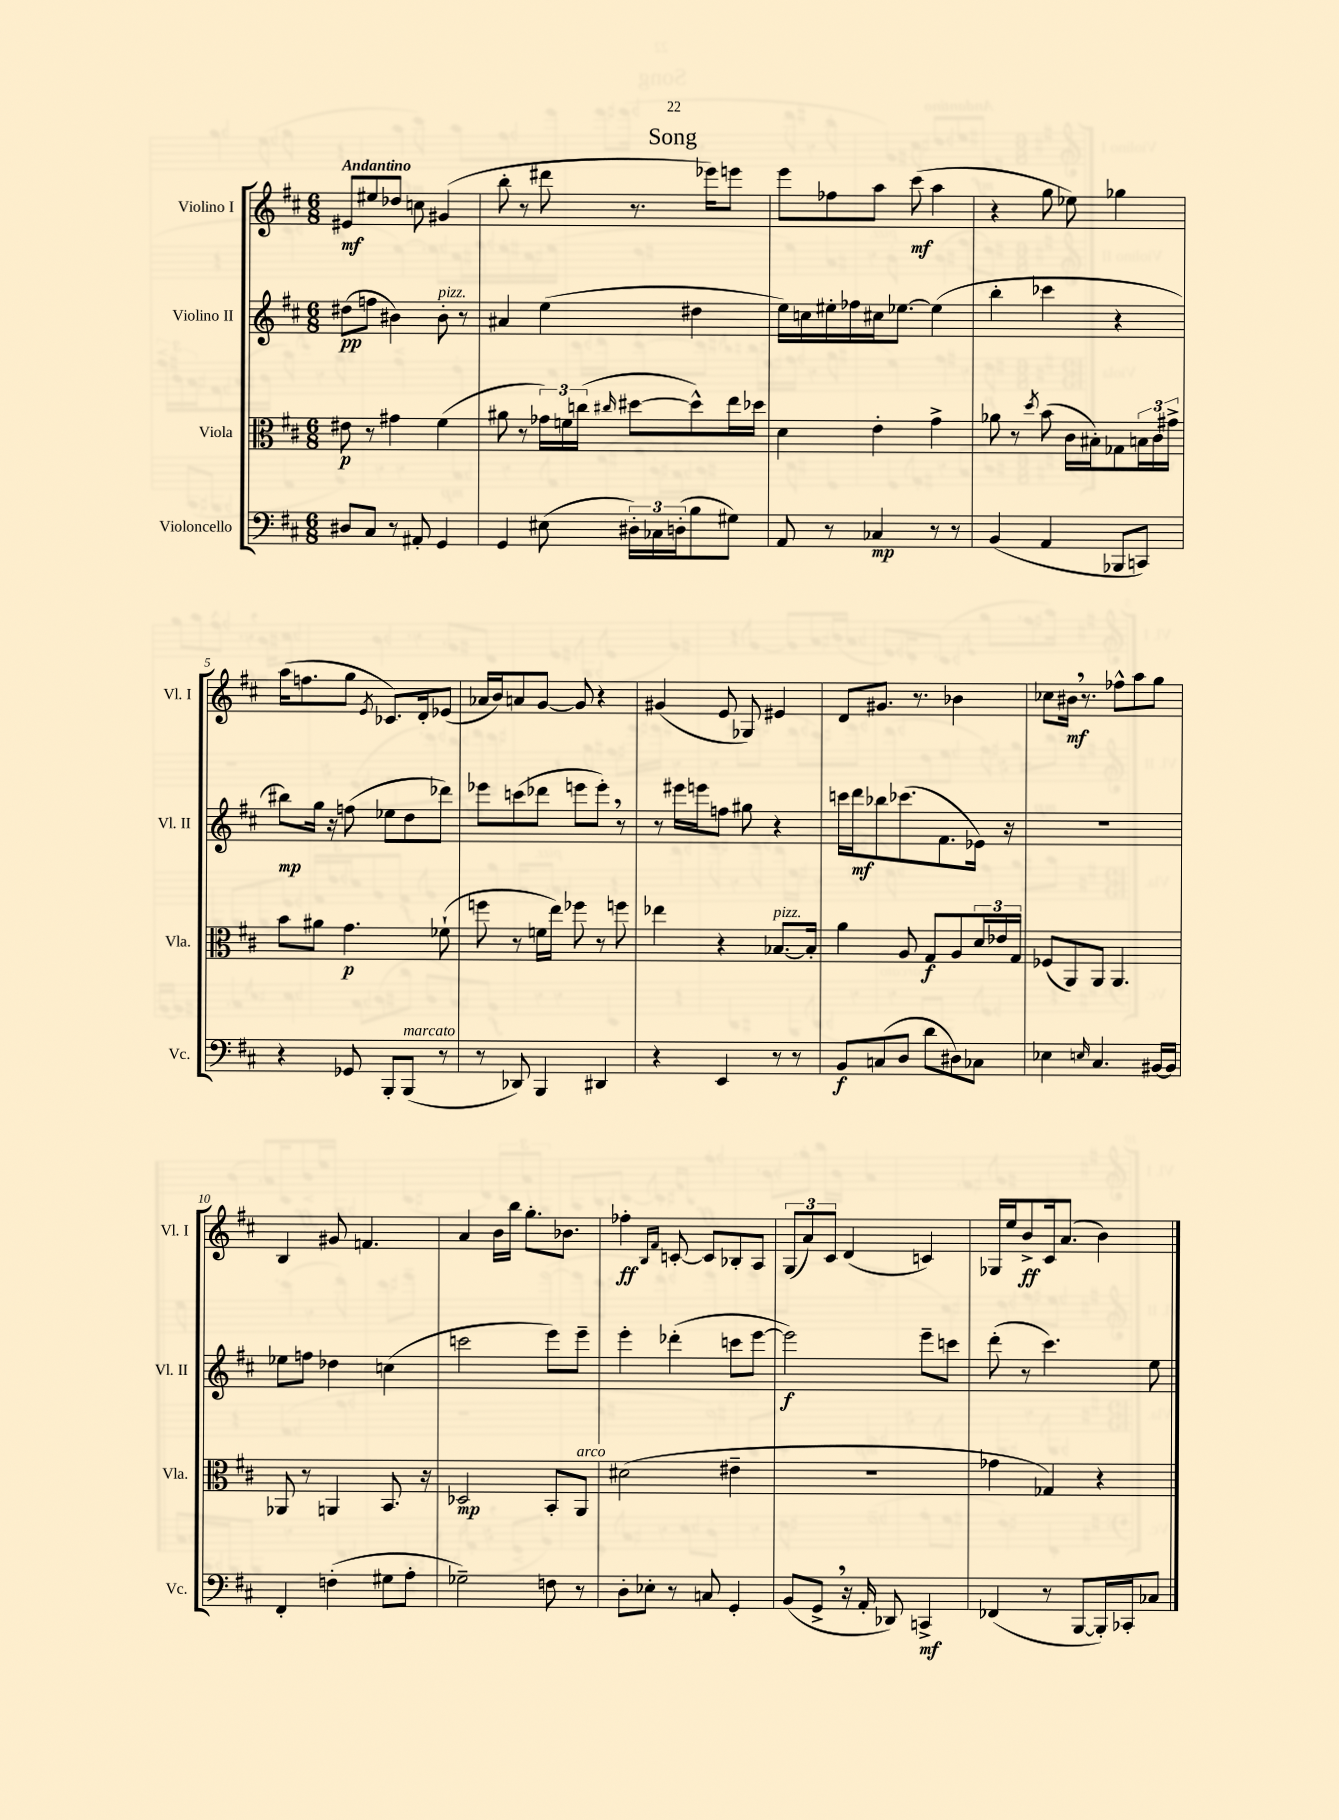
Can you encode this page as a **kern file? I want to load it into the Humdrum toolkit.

**kern	**dynam	**kern	**dynam	**kern	**dynam	**kern	**dynam
*part4	*part4	*part3	*part3	*part2	*part2	*part1	*part1
*staff4	*staff4	*staff3	*staff3	*staff2	*staff2	*staff1	*staff1
*I"Violoncello	*	*I"Viola	*	*I"Violino II	*	*I"Violino I	*
*I'Vc.	*	*I'Vla.	*	*I'Vl. II	*	*I'Vl. I	*
*clefF4	*	*clefC3	*	*clefG2	*	*clefG2	*
*k[f#c#]	*	*k[f#c#]	*	*k[f#c#]	*	*k[f#c#]	*
*M6/8	*	*M6/8	*	*M6/8	*	*M6/8	*
=1	=1	=1	=1	=1	=1	=1	=1
!	!	!	!	!	!	!LO:TX:a:B:t=Andantino	!
8D#X/L	.	8e#X\	p	(8dd#X\L	pp	8e#X/L	mf
8C#/J	.	8r	.	8ffn\J	.	8ee#X/	.
8r	.	4g#X\	.	4b#X\)	.	8dd-X/J	.
8AA#X'/	.	.	.	.	.	8ccn\	.
!	!	!	!	!LO:TX:a:i:t=pizz.	!	!	!
4GG/	.	(4f#\	.	8b#'\	.	(4g#X/	.
.	.	.	.	8r	.	.	.
=2	=2	=2	=2	=2	=2	=2	=2
4GG/	.	8a#X\	.	4a#X/	.	8bb'\	.
.	.	8r	.	.	.	8r	.
(8E#X\	.	24g-X\LL)	.	(4ee\	.	8ddd#X\	.
.	.	24fn\	.	.	.	.	.
.	.	(24ccn\JJ	.	.	.	.	.
.	.	16qqcc#X/	.	.	.	.	.
24D#X'\LL)	.	[8dd#X\L	.	.	.	8.r	.
24C-X\	.	.	.	.	.	.	.
(24Dn'\J	.	.	.	.	.	.	.
8B\	.	8dd#^^\])	.	4dd#X\	.	.	.
.	.	.	.	.	.	16eee-X\KL)	.
8G#X\J)	.	16ee\L	.	.	.	8eeen\J	.
.	.	16dd-X\JJ	.	.	.	.	.
=3	=3	=3	=3	=3	=3	=3	=3
8AA/	.	4d\	.	16ee\LL)	.	8eee\L	.
.	.	.	.	16ccn\	.	.	.
8r	.	.	.	16ee#X'\	.	8ff-X\	.
.	.	.	.	16ff-X\	.	.	.
4C-X/	mp	4e'\	.	16cc#X\J	.	8aa\J	.
.	.	.	.	[8.ee-X\J	.	.	.
.	.	.	.	.	.	(8ccc#\	mf
8r	.	4g^\	.	(4ee-\]	.	4aa\	.
8r	.	.	.	.	.	.	.
=4	=4	=4	=4	=4	=4	=4	=4
(4BB/	.	8a-X\	.	4bb'\	.	4r	.
.	.	8r	.	.	.	.	.
.	.	8qdd/	.	.	.	.	.
4AA/	.	(8b\	.	4ccc-X\	.	8gg\	.
.	.	16c#\LL	.	.	.	8ee-X\)	.
.	.	16B#X'\J)	.	.	.	.	.
8BBB-X/L	.	8G-X\	.	4r	.	4gg-X\	.
8CCn/J)	.	24Bn\L	.	.	.	.	.
.	.	24c#\	.	.	.	.	.
.	.	24g#X^\JJ	.	.	.	.	.
!!LO:LB:g=z
=5	=5	=5	=5	=5	=5	=5	=5
4r	.	8b\L	.	8bb#X\L)	mp	(16aa\KL	.
.	.	.	.	.	.	8.ffn\	.
.	.	8a#X\J	.	16gg\Jk	.	.	.
.	.	.	.	16r	.	.	.
8GG-X/	.	4.g\	p	(8ffn\	.	8gg\J	.
.	.	.	.	.	.	8qe/	.
8BBB'/L	.	.	.	8ee-X\L	.	8.c-X/L)	.
!LO:TX:a:i:t=marcato	!	!	!	!	!	!	!
(8BBB/J	.	.	.	8dd\	.	.	.
.	.	.	.	.	.	16d'/k	.
8r	.	(8f-X`\	.	8ddd-X\J)	.	(8e-X/J	.
=6	=6	=6	=6	=6	=6	=6	=6
8r	.	8ffn\	.	8eee-X\L	.	16a-X/LL	.
.	.	.	.	.	.	16b/J)	.
8DD-X/)	.	8r	.	(8cccn\	.	8an/	.
4BBB/	.	16fn\LL	.	8ddd-X\J	.	[8g/J	.
.	.	16ee\JJ)	.	.	.	.	.
.	.	8ff-X\	.	8eeen\L	.	8g/]	.
4DD#X/	.	8r	.	8eee',\J)	.	4r	.
.	.	8ffn\	.	8r	.	.	.
=7	=7	=7	=7	=7	=7	=7	=7
4r	.	4ee-X\	.	8r	.	(4g#X/	.
.	.	.	.	16eee#X\LL	.	.	.
.	.	.	.	16eeen\J	.	.	.
4EE/	.	4r	.	8ffn\J	.	8e/	.
.	.	.	.	8gg#X\	.	8G-X/)	.
!	!	!LO:TX:a:i:t=pizz.	!	!	!	!	!
8r	.	[8.B-X/L	.	4r	.	4e#X/	.
8r	.	.	.	.	.	.	.
.	.	16B-'/Jk]	.	.	.	.	.
=8	=8	=8	=8	=8	=8	=8	=8
8BB/L	f	4a\	.	16cccn\LL	.	8d/L	.
.	.	.	.	16ddd\J	mf	.	.
(8Cn/	.	.	.	8bb-X\	.	8.g#X/J	.
8D/J	.	8A/	.	(8.ccc-X\	.	.	.
.	.	.	.	.	.	8.r	.
8d\L	.	8G/L	f	.	.	.	.
.	.	.	.	8.f#\	.	.	.
8D#X\)	.	8A/	.	.	.	4b-X\	.
8C-X\J	.	24d/L	.	16e-X\Jk)	.	.	.
.	.	24e-X/	.	.	.	.	.
.	.	.	.	16r	.	.	.
.	.	24G/JJ	.	.	.	.	.
=9	=9	=9	=9	=9	=9	=9	=9
4E-X\	.	(8F-X/L	.	2.r	.	8cc-X\L	.
.	.	8AA/)	.	.	.	16b#X,\Jk	mf
.	.	.	.	.	.	8.r	.
16qqEn/	.	.	.	.	.	.	.
4.C#/	.	8AA/J	.	.	.	.	.
.	.	4.AA/	.	.	.	8ff-X^^\L	.
.	.	.	.	.	.	8aa\	.
[16BB#X/LL	.	.	.	.	.	8gg\J	.
16BB#/JJ]	.	.	.	.	.	.	.
!!LO:LB:g=z
=10	=10	=10	=10	=10	=10	=10	=10
4FF#'/	.	8AA-X/	.	8ee-X\L	.	4B/	.
.	.	8r	.	8ffn\J	.	.	.
(4Fn'\	.	4AAn/	.	4dd-X\	.	8g#X/	.
.	.	.	.	.	.	4.fn/	.
8G#X\L	.	8.BB/	.	(4ccn\	.	.	.
8A'\J	.	.	.	.	.	.	.
.	.	16r	.	.	.	.	.
=11	=11	=11	=11	=11	=11	=11	=11
2G-X~\)	.	2D-X/	mp	2cccn\	.	4a/	.
.	.	.	.	.	.	16b\LL	.
.	.	.	.	.	.	16bb\JJ	.
.	.	.	.	.	.	8.gg'\L	.
8Fn\	.	8BB'/L	.	8eee\L)	.	.	.
.	.	.	.	.	.	8.b-X\J	.
!	!	!LO:TX:a:i:t=arco	!	!	!	!	!
8r	.	8AA/J	.	8eee~\J	.	.	.
=12	=12	=12	=12	=12	=12	=12	=12
8D'\L	.	(2d#X\	.	4eee'\	.	4ff-X'\	ff
8E-X'\J	.	.	.	.	.	.	.
.	.	.	.	.	.	16qqB/LL	.
.	.	.	.	.	.	16qqf#/JJ	.
8r	.	.	.	(4ddd-X'\	.	[8cn'/	.
8Cn/	.	.	.	.	.	8c/L]	.
4GG'/	.	4e#X~\	.	8cccn\L	.	8B-X'/	.
.	.	.	.	[8eee\J	.	8A/J	.
=13	=13	=13	=13	=13	=13	=13	=13
(8BB/L	.	2.r	.	2eee\])	f	(12G/L	.
.	.	.	.	.	.	12a/)	.
8GG^,/J	.	.	.	.	.	.	.
.	.	.	.	.	.	12c#/J	.
16r	.	.	.	.	.	(4d/	.
16AA'/	.	.	.	.	.	.	.
8DD-X/)	.	.	.	.	.	.	.
4CCn^/	mf	.	.	8eee~\L	.	4cn/)	.
.	.	.	.	8cccn\J	.	.	.
=14	=14	=14	=14	=14	=14	=14	=14
(4FF-X/	.	4g-X\	.	(8ddd'\	.	16G-X/LL	.
.	.	.	.	.	.	16ee/J	.
.	.	.	.	8r	.	8b^/	ff
8r	.	4G-X/)	.	4.ccc#\)	.	16c#/k	.
.	.	.	.	.	.	(8.a/J	.
[8BBB/L	.	.	.	.	.	.	.
16BBB'/L])	.	4r	.	.	.	4b\)	.
16CC-X'/J	.	.	.	.	.	.	.
8C-X/J	.	.	.	8ee\	.	.	.
==	==	==	==	==	==	==	==
*-	*-	*-	*-	*-	*-	*-	*-
